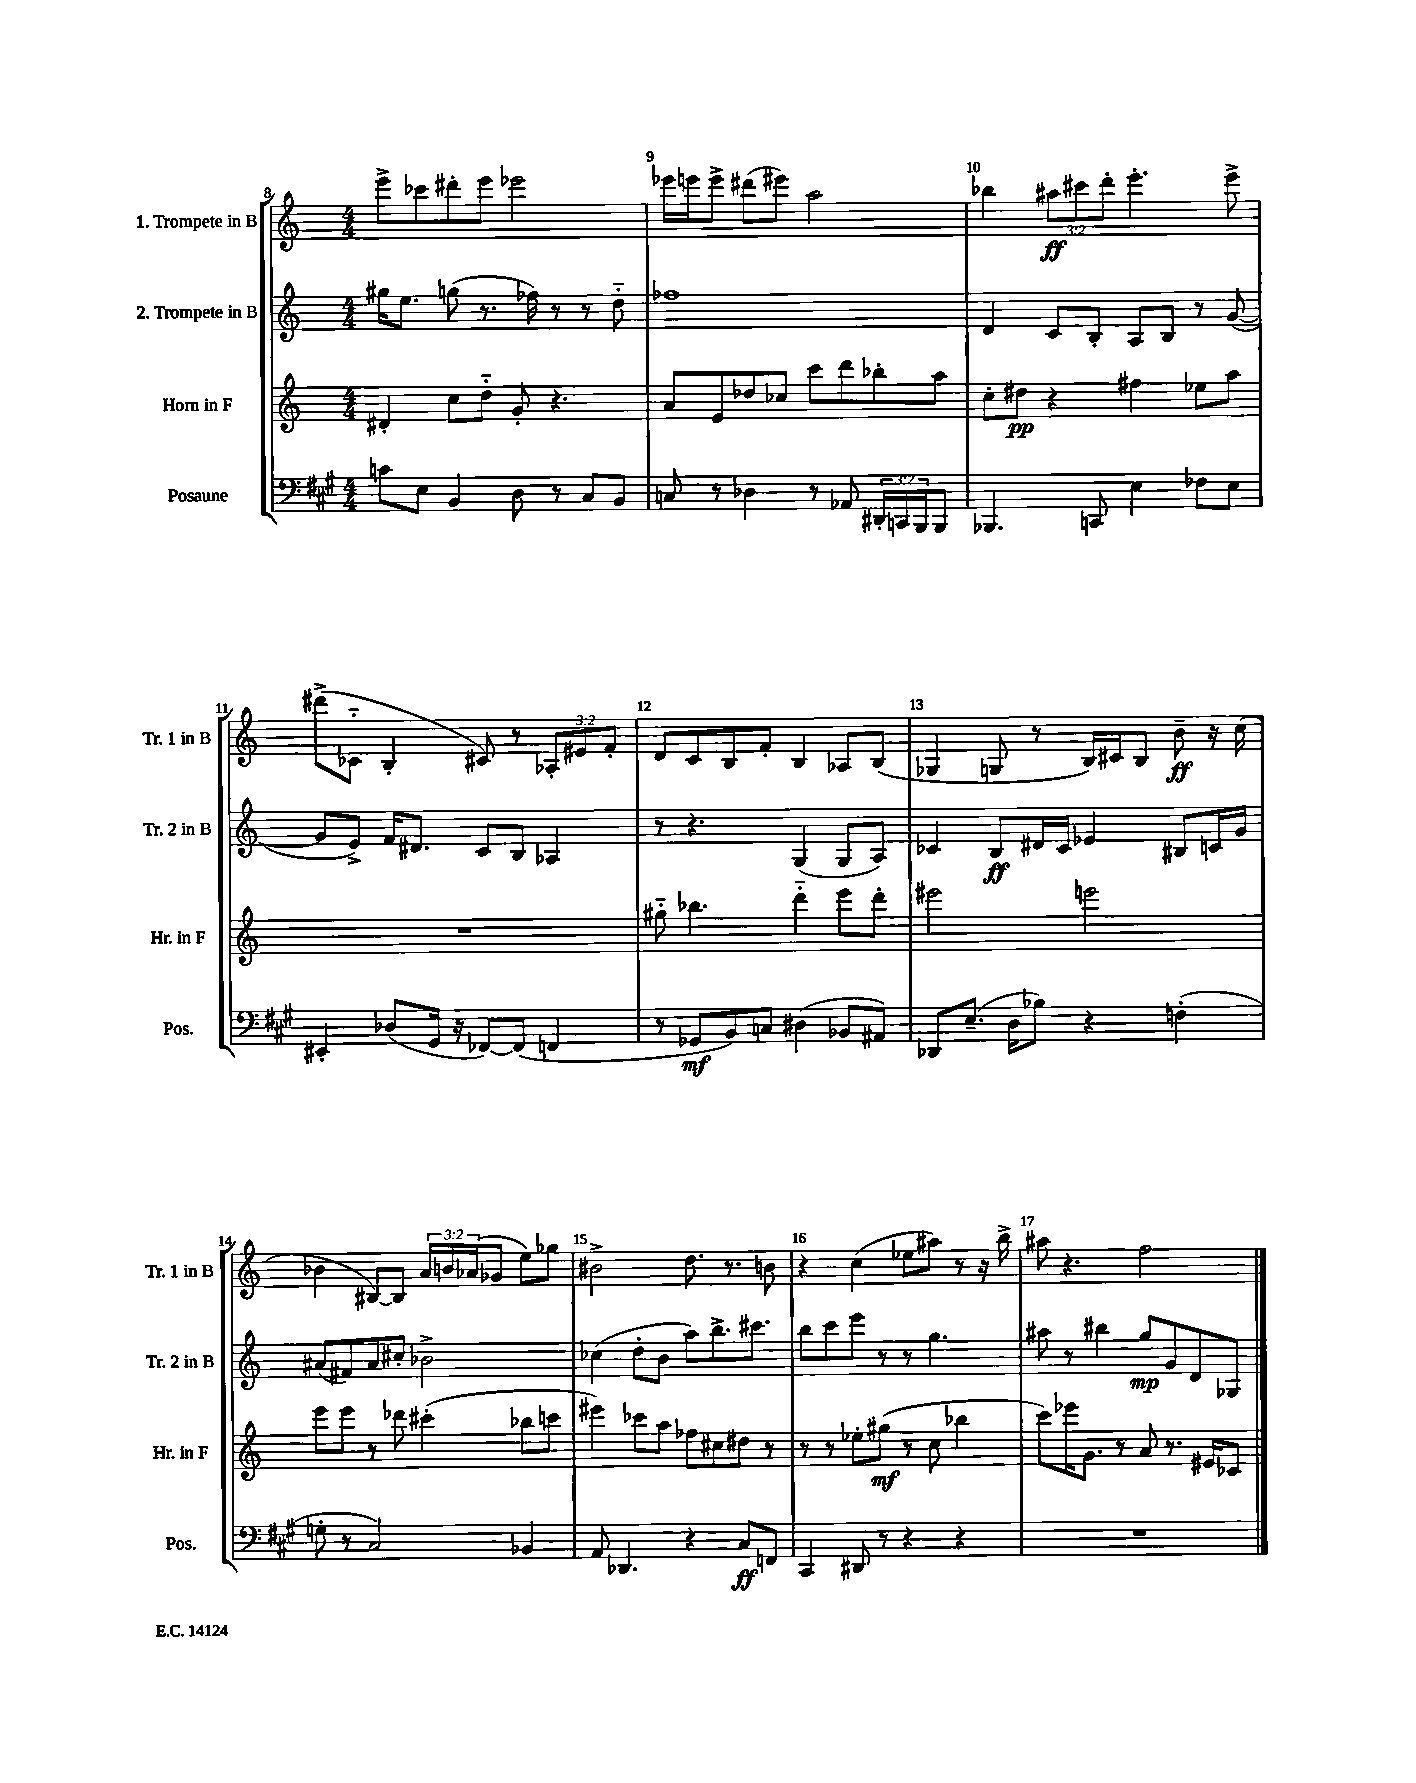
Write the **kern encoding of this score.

**kern	**dynam	**kern	**dynam	**kern	**dynam	**kern	**dynam
*part4	*part4	*part3	*part3	*part2	*part2	*part1	*part1
*staff4	*staff4	*staff3	*staff3	*staff2	*staff2	*staff1	*staff1
*I"Posaune	*	*I"Horn in F	*	*I"2. Trompete in B	*	*I"1. Trompete in B	*
*I'Pos.	*	*I'Hr. in F	*	*I'Tr. 2 in B	*	*I'Tr. 1 in B	*
*clefF4	*	*clefG2	*	*clefG2	*	*clefG2	*
*k[f#c#g#]	*	*k[]	*	*k[]	*	*k[]	*
*M4/4	*	*M4/4	*	*M4/4	*	*M4/4	*
=8	=8	=8	=8	=8	=8	=8	=8
8cn\L	.	4d#X'/	.	16gg#X\KL	.	8eee^\L	.
.	.	.	.	8.ee\J	.	.	.
8E\J	.	.	.	.	.	8ccc-X\	.
4BB/	.	8cc\L	.	(8ggn\	.	8ddd#X'\	.
.	.	8dd\J	.	8.r	.	8eee\J	.
8D\	.	8g'/	.	.	.	2eee-X\	.
.	.	.	.	16ff-X\)	.	.	.
8r	.	4.r	.	8r	.	.	.
8C#/L	.	.	.	8r	.	.	.
8BB/J	.	.	.	8dd\	.	.	.
=9	=9	=9	=9	=9	=9	=9	=9
8Cn/	.	8a/L	.	1ff-X	.	16eee-X\LL	.
.	.	.	.	.	.	16eeen\J	.
8r	.	8e/	.	.	.	8eee^\J	.
4D-X\	.	8dd-X/	.	.	.	(8ddd#X\L	.
.	.	8cc-X/J	.	.	.	8eee#X\J)	.
8r	.	8ccc\L	.	.	.	2aa\	.
8AA-X/	.	8ddd\	.	.	.	.	.
24DD#X'/LL	.	8bb-X'\	.	.	.	.	.
24CCn/	.	.	.	.	.	.	.
24BBB/J	.	.	.	.	.	.	.
8BBB/J	.	8aa\J	.	.	.	.	.
=10	=10	=10	=10	=10	=10	=10	=10
4.BBB-X/	.	8cc'\L	.	4d/	.	4bb-X\	.
.	.	8dd#X\J	pp	.	.	.	.
.	.	4r	.	8c/L	.	12aa#X\L	ff
.	.	.	.	.	.	12ccc#X\	.
8CCn/	.	.	.	8B'/J	.	.	.
.	.	.	.	.	.	12ddd'\J	.
4E\	.	4ff#X\	.	8A/L	.	4.eee'\	.
.	.	.	.	8B/J	.	.	.
8F-X\L	.	8ee-X\L	.	8r	.	.	.
8E\J	.	8aa\J	.	([8g/	.	8eee^\	.
!!LO:LB:g=z
=11	=11	=11	=11	=11	=11	=11	=11
4EE#X'/	.	1r	.	8g/L]	.	(8ddd#X^\L	.
.	.	.	.	8e^/J)	.	8c-X\J	.
(8D-X/L	.	.	.	16f/KL	.	4B'/	.
.	.	.	.	8.d#X/J	.	.	.
16GG#/Jk	.	.	.	.	.	.	.
16r	.	.	.	.	.	.	.
[8FF-X/L)	.	.	.	8c/L	.	8c#X/)	.
(8FF-/J]	.	.	.	8B/J	.	8r	.
4FFn/	.	.	.	4A-X/	.	12A-X'/L	.
.	.	.	.	.	.	12e#X/	.
.	.	.	.	.	.	12f'/J	.
=12	=12	=12	=12	=12	=12	=12	=12
8r	.	8gg#X\	.	8r	.	8d/L	.
8GG-X/L	mf	4.bb-X\	.	4.r	.	8c/	.
8BB/)	.	.	.	.	.	8B/	.
8Cn/J	.	.	.	.	.	8f'/J	.
(4D#X\	.	4ddd\	.	(4G/	.	4B/	.
8BB-X/L	.	8eee\L	.	8G/L	.	8A-X/L	.
8AA#X/J)	.	8ddd'\J	.	8A/J)	.	(8B/J	.
=13	=13	=13	=13	=13	=13	=13	=13
8DD-X/L	.	2eee#X\	.	4c-X/	.	4G-X/	.
(8.E~/J	.	.	.	.	.	.	.
.	.	.	.	8B/L	ff	8Gn/	.
16D\KL	.	.	.	.	.	.	.
8B-X\J)	.	.	.	16d#X/L	.	8r	.
.	.	.	.	16c-/JJ	.	.	.
4r	.	2eeen\	.	4e-X/	.	16B/LL)	.
.	.	.	.	.	.	16c#X/J	.
.	.	.	.	.	.	8B/J	.
(4Fn'\	.	.	.	8B#X/L	.	8b~\	ff
.	.	.	.	16cn/L	.	16r	.
.	.	.	.	16g/JJ	.	(16cc\	.
!!LO:LB:g=z
=14	=14	=14	=14	=14	=14	=14	=14
8Gn'\	.	8eee\L	.	(8a#X/L	.	4b-X\	.
8r	.	8eee\J	.	8f#X/)	.	.	.
2C#/)	.	8r	.	8a#/	.	[8B#X/L)	.
.	.	8ddd-X\	.	8cc#X'/J	.	8B#/J]	.
.	.	(4ccc#X'\	.	2b-X^\	.	24a/LL	.
.	.	.	.	.	.	24bn/	.
.	.	.	.	.	.	(24a-X/J	.
.	.	.	.	.	.	8g-X/J	.
4BB-X/	.	8bb-X\L	.	.	.	8ee\L)	.
.	.	8cccn\J	.	.	.	8gg-X\J	.
=15	=15	=15	=15	=15	=15	=15	=15
8AA/	.	4eee#X\)	.	(4cc-X\	.	2b#X^\	.
4.DD-X/	.	.	.	.	.	.	.
.	.	8ccc-X\L	.	8dd'\L	.	.	.
.	.	8aa\J	.	8b\J	.	.	.
4r	.	8ff-X\L	.	8aa\L)	.	8.dd\	.
.	.	8cc#X\	.	8.bb^\	.	.	.
.	.	.	.	.	.	8.r	.
8C#/L	ff	8dd#X\J	.	.	.	.	.
.	.	.	.	8.ccc#X\J	.	.	.
8FFn/J	.	8r	.	.	.	8bn\	.
=16	=16	=16	=16	=16	=16	=16	=16
4CC#/	.	8r	.	8bb\L	.	4r	.
.	.	8r	.	8ccc\	.	.	.
8DD#X/	.	8ee-X'\L	.	8eee\J	.	(4cc\	.
8r	.	(8gg#X\J	mf	8r	.	.	.
4r	.	8r	.	8r	.	8ee-X\L	.
.	.	8cc\	.	4.gg\	.	8aa#X\J)	.
4r	.	4bb-X\	.	.	.	8r	.
.	.	.	.	.	.	16r	.
.	.	.	.	.	.	16bb^\	.
=17	=17	=17	=17	=17	=17	=17	=17
1r	.	8ccc\L)	.	8aa#X\	.	8aa#X\	.
.	.	16eee-X\K	.	8r	.	4.r	.
.	.	8.g\J	.	.	.	.	.
.	.	.	.	4bb#X\	.	.	.
.	.	8r	.	.	.	.	.
.	.	8a/	.	8gg/L	mp	2ff\	.
.	.	8.r	.	8g/	.	.	.
.	.	.	.	8d/	.	.	.
.	.	16e#X/KL	.	.	.	.	.
.	.	8c-X/J	.	8G-X/J	.	.	.
==	==	==	==	==	==	==	==
*-	*-	*-	*-	*-	*-	*-	*-
